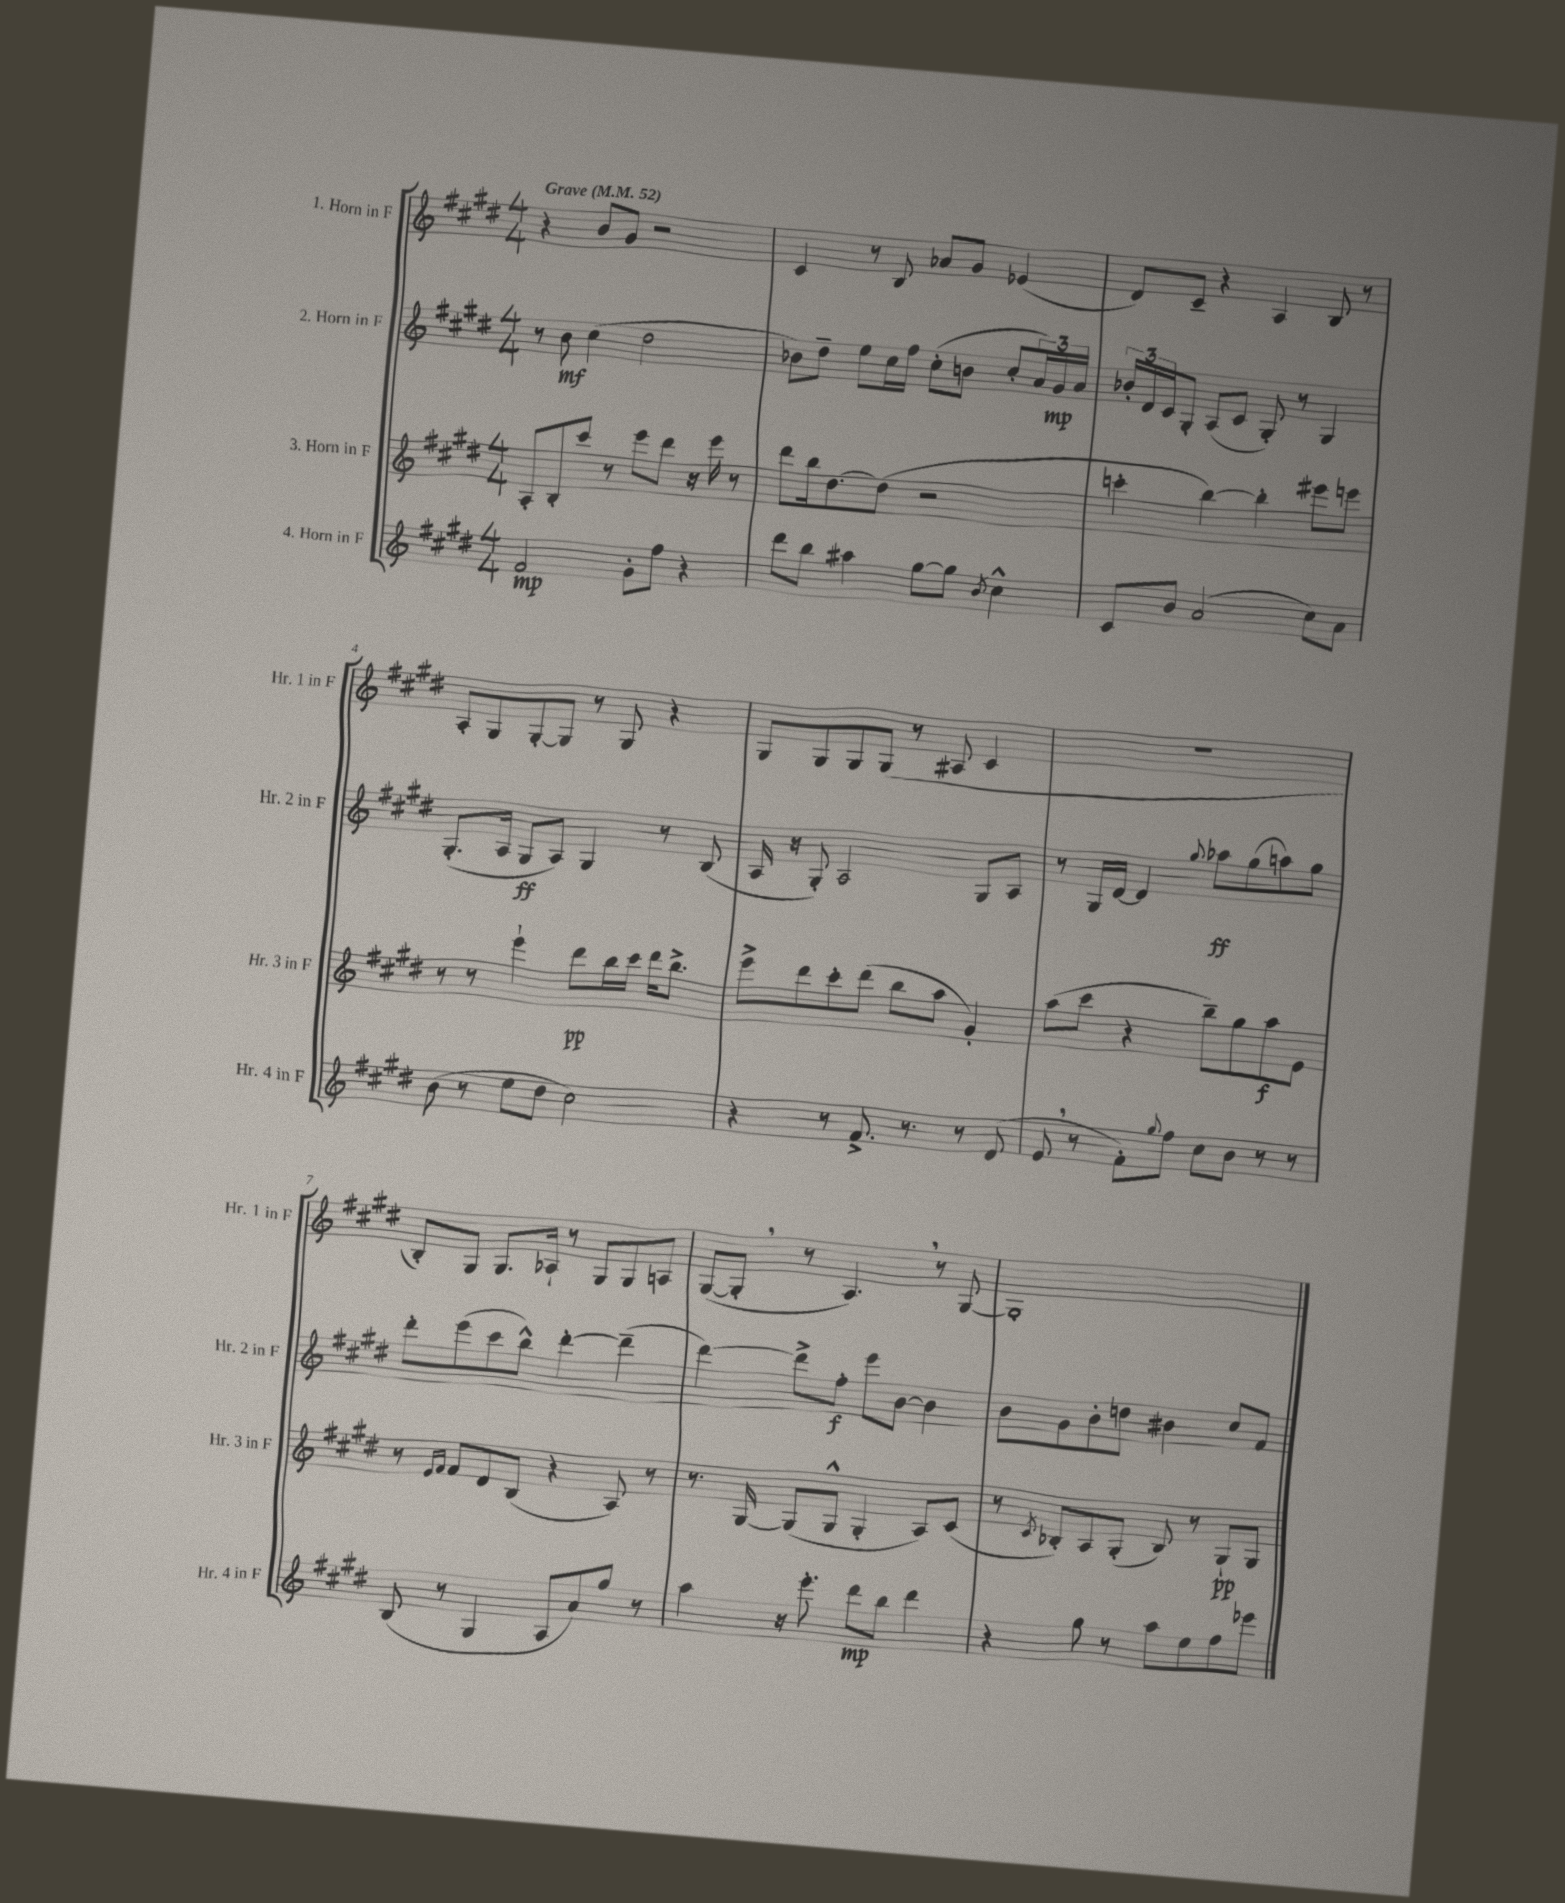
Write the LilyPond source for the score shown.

<<
\new StaffGroup <<
\new Staff = "s0" \with { instrumentName = "1. Horn in F" shortInstrumentName = "Hr. 1 in F" } {
    \clef treble \key e \major \numericTimeSignature \time 4/4 \tempo "Grave" 4 = 52
    r4 b'8 gis'8 r2 |
    cis'4 r8 b8 aes'8 gis'8 ees'4( |
    dis'8) cis'8-- r4 a4 b8 r8 |
    a8-. gis8 gis8~-. gis8 r8 gis8 r4 |
    gis8 gis8 gis8 gis8( r8 ais8 cis'4 |
    R1 |
    b8-.) gis8 gis8. aes16-! r8 gis8 gis8 a8 |
    gis8~( gis8-. \breathe r8 a4.) \breathe r8 gis8~ |
    gis1-. \bar "|." |
}
\new Staff = "s1" \with { instrumentName = "2. Horn in F" shortInstrumentName = "Hr. 2 in F" } {
    \clef treble \key e \major \numericTimeSignature \time 4/4
    r8 b'8\mf cis''4( dis''2 |
    bes'8) dis''8-- e''8 cis''16 fis''16 cis''8-.( b'8 cis''8-. \tuplet 3/2 { a'16) gis'16\mp a'16 } |
    \tuplet 3/2 { bes'16-. dis'16 cis'16 } gis8-. a8( cis'8 gis8-.) r8 gis4 |
    gis8.-.( a16 gis8\ff a8) gis4 r8 b8( |
    a16 r16 gis8-.) a2 gis8 a8 |
    r8 gis16 dis'16~ dis'4 \appoggiatura { gis''8 } aes''8\ff gis''8( a''8) gis''8 |
    dis'''8-. e'''8( cis'''8 b''8-^) dis'''4~-. dis'''4--( |
    dis'''4~) dis'''8-> fis''8-.\f e'''8 b'8~ b'4 |
    b'8 gis'8 b'8-. d''8 bis'4 cis''8 fis'8 \bar "|." |
}
\new Staff = "s2" \with { instrumentName = "3. Horn in F" shortInstrumentName = "Hr. 3 in F" } {
    \clef treble \key e \major \numericTimeSignature \time 4/4
    a8-. b8-. cis'''8 r8 e'''8 dis'''8 r16 e'''16 r8 |
    dis'''8 b''16 dis''8.~ dis''8( r2 |
    c'''4-. b''4~) b''4-. eis'''8 e'''8 |
    r8 r8 e'''4-! dis'''8\pp b''16 cis'''16 dis'''16 b''8.-> |
    e'''8-> dis'''8 cis'''8-. dis'''8( b''8 a''8 gis'4-.) |
    a''8( cis'''8 r4 b''8--) gis''8 a''8\f e'8 |
    r8 \grace { e'16 fis'16 } fis'8 dis'8 b8( r4 a8) r8 |
    r8. gis16~ gis8( gis8-^ gis4-. a8) cis'8( |
    r8 \acciaccatura { cis'8 } bes8-.) a8 gis8-.( bes8) r8 gis8-!\pp gis8 \bar "|." |
}
\new Staff = "s3" \with { instrumentName = "4. Horn in F" shortInstrumentName = "Hr. 4 in F" } {
    \clef treble \key e \major \numericTimeSignature \time 4/4
    fis'2\mp gis'8-. fis''8 r4 |
    dis'''8 b''8 ais''4 gis''8~ gis''8 \acciaccatura { b'8 } cis''4-^ |
    cis'8 b'8 a'2( cis''8) a'8 |
    b'8( r8 e''8 dis''8 cis''2) |
    r4 r8 fis'8.-> r8. r8 dis'8( |
    e'8 \breathe r8 fis'8-.) \appoggiatura { gis''8 } fis''8 cis''8 b'8 r8 r8 |
    b8( r8 gis4 a8 a'8) gis''8 r8 |
    a''4 r16 e'''8.-. dis'''8\mp b''8 dis'''4 |
    r4 gis''8 r8 a''8 e''8 fis''8 ees'''8 \bar "|." |
}
>>
>>
